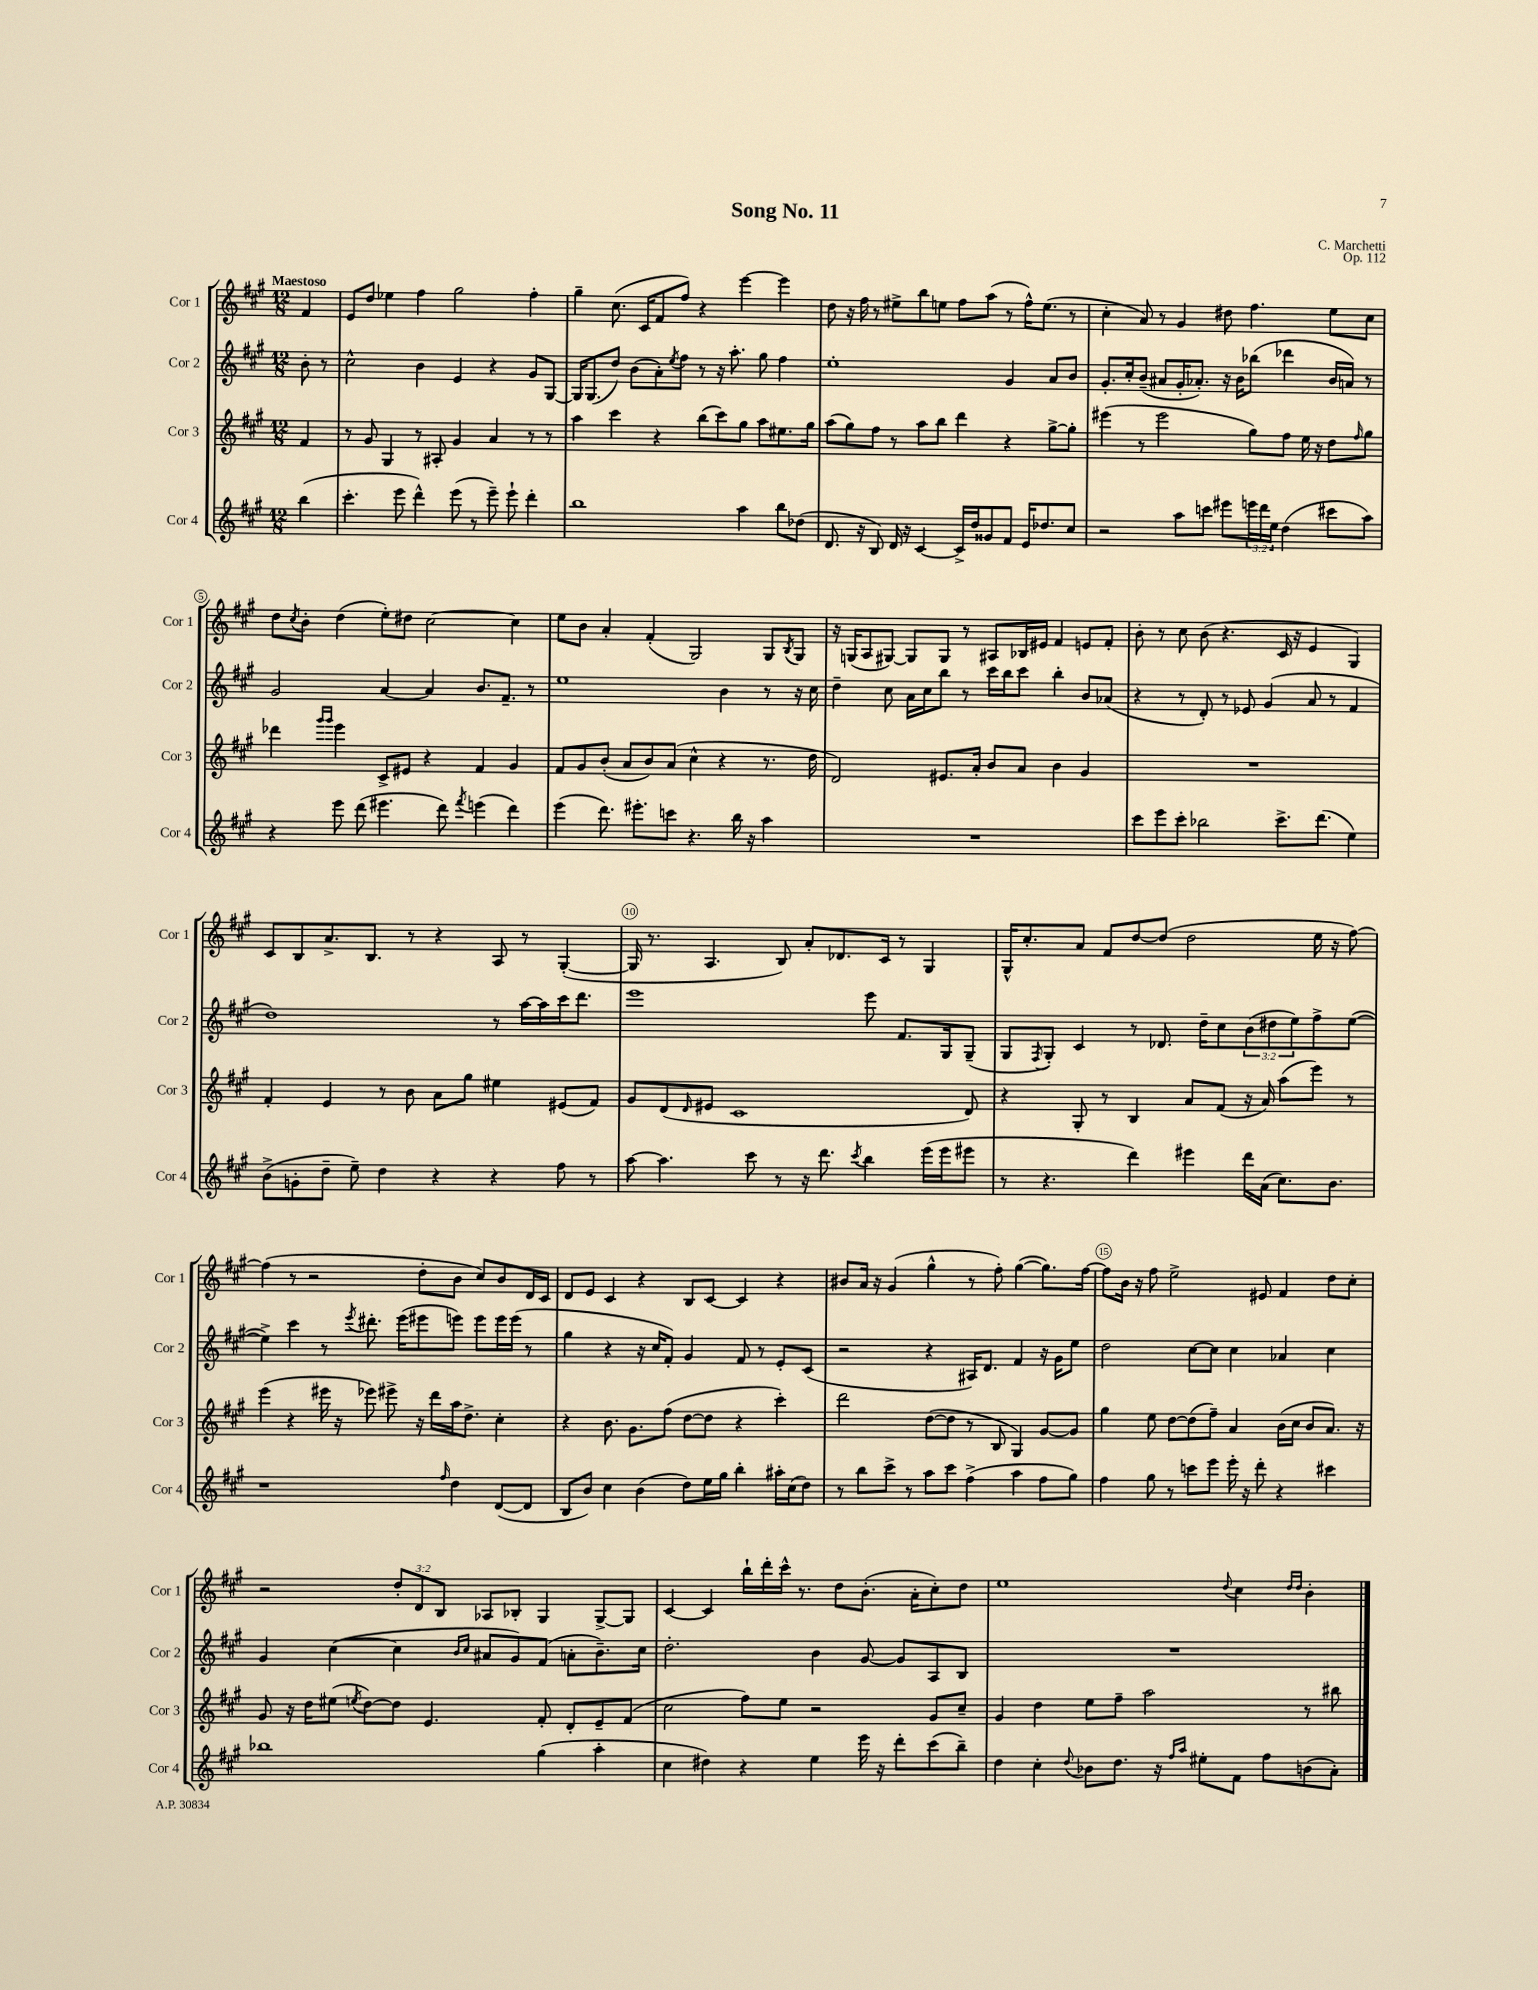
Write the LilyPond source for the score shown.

\header { title = "Song No. 11" composer = "C. Marchetti" opus = "Op. 112" }
<<
\new StaffGroup <<
\new Staff = "s0" \with { instrumentName = "Cor 1" shortInstrumentName = "Cor 1" } {
    \clef treble \key a \major \numericTimeSignature \time 12/8 \override Staff.TupletNumber.text = #tuplet-number::calc-fraction-text \partial 4 \tempo "Maestoso"
    fis'4 |
    e'8 d''8 ees''4 fis''4 gis''2 fis''4-. |
    gis''4-- cis''8.( cis'16 fis'8 fis''8) r4 e'''4~ e'''4 |
    d''8 r16 fis''16 r8 eis''8-> b''8 e''8 fis''8 a''8( r8 fis''16-^) e''8.( r8 |
    cis''4-. a'8) r8 gis'4 dis''8 fis''4. e''8 cis''8 |
    d''8 \acciaccatura { cis''8 } b'8-. d''4( e''8-.) dis''8 cis''2~ cis''4 |
    e''8 b'8 a'4-. fis'4-.( gis2) gis8 \acciaccatura { b8 } gis8 |
    r16 g16( a8 gis8~) gis8 gis8 r8 ais8 bes16 eis'16 fis'4 e'8 fis'8-. |
    b'8-. r8 cis''8 b'8( r4. cis'16 r16 e'4 gis4) |
    cis'8 b8 a'8.-> b8. r8 r4 a8 r8 gis4~-.( |
    gis16 r8. a4. b8) a'8-. des'8. cis'16 r8 gis4 |
    gis16-^ cis''8.-. a'8 fis'8 d''8~ d''8( d''2 e''16 r16 fis''8~) |
    fis''4( r8 r2 d''8-. b'8 cis''8) b'8 d'16 cis'16 |
    d'8 e'8 cis'4 r4 b8 cis'8~ cis'4 r4 |
    bis'8 a'16 r16 gis'4( gis''4-^ r8 fis''8-.) gis''4~( gis''8.) fis''16~ |
    fis''8 b'16 r16 fis''8 e''2-> eis'8 fis'4 d''8 cis''8-. |
    r2 \tuplet 3/2 { d''8-. d'8 b8 } aes8 bes8-. gis4 gis8~-> gis8 |
    cis'4~ cis'4 b''16-! d'''16-. cis'''16-^ r8. d''8 b'8.-.( a'16-. cis''8-.) d''8 |
    e''1 \appoggiatura { d''8 } cis''4 \grace { d''16 d''16 } b'4-. \bar "|." |
}
\new Staff = "s1" \with { instrumentName = "Cor 2" shortInstrumentName = "Cor 2" } {
    \clef treble \key a \major \numericTimeSignature \time 12/8 \override Staff.TupletNumber.text = #tuplet-number::calc-fraction-text \partial 4
    b'8-. r8 |
    cis''2-^ b'4 e'4 r4 gis'8 gis8~ |
    gis16 gis8.( d''8) b'8( a'8-.) \acciaccatura { e''8 } fis''8 r8 r16 a''8.-. gis''8 fis''4 |
    e''1-. gis'4 a'8 b'8 |
    gis'8.-. cis''16-. b'8--( ais'8 gis'16-. aes'8.-.) r16 b'16 bes''8( des'''4 b'16 a'16) r8 |
    gis'2 a'4~ a'4 b'8. fis'8.-- r8 |
    e''1 b'4 r8 r16 cis''16 |
    d''4-- cis''8 a'16 cis''16 b''8 r8 cis'''16 b''16 cis'''8 b''4-. b'8 aes'8( |
    r4 r8 d'8-.) r8 ees'8 gis'4( a'8 r8 fis'4 |
    d''1) r8 a''16~ a''16 cis'''16 d'''8. |
    e'''1 e'''8 fis'8. gis16 gis8--( |
    gis8 \acciaccatura { fis8 } gis8-.) cis'4 r8 des'8. d''16-- cis''8 \tuplet 3/2 { b'8( dis''8 e''8) } fis''8-> e''8~( |
    e''4->) cis'''4 r8 \acciaccatura { e'''8 } dis'''8.-. e'''16( eis'''8 e'''8) e'''8 e'''16 e'''16( r8 |
    gis''4 r4 r16 cis''16 fis'8-.) gis'4 fis'8 r8 e'8-. cis'8( |
    r2 r4 ais16) d'8. fis'4 r16 gis'16 e''8 |
    d''2 cis''8~ cis''8 cis''4 aes'4 cis''4 |
    gis'4 cis''4~( cis''4 \grace { b'16 cis''16 } ais'8 gis'8) fis'8( a'8-. b'8.--) cis''16 |
    d''2.-. b'4 gis'8~ gis'8 a8 b8 |
    R1. \bar "|." |
}
\new Staff = "s2" \with { instrumentName = "Cor 3" shortInstrumentName = "Cor 3" } {
    \clef treble \key a \major \numericTimeSignature \time 12/8 \partial 4
    fis'4 |
    r8 gis'8 gis4 r8 ais8-. gis'4 a'4 r8 r8 |
    a''4 cis'''4 r4 b''8( cis'''8) gis''8 a''8 eis''8. gis''16 |
    a''8( gis''8) fis''8 r8 a''8 b''8 d'''4 r4 gis''8~-> gis''8-. |
    eis'''4( r8 eis'''2 gis''8) fis''8 e''16 r16 d''8 \grace { fis''16 } gis''8 |
    des'''4 \grace { gis'''16 gis'''16 } e'''4 cis'8-> eis'8 r4 fis'4 gis'4 |
    fis'8 gis'8 b'8-.( a'8 b'8) a'8( cis''4-^ r4 r8. d''16 |
    d'2) eis'8. a'16-. b'8 a'8 b'4 gis'4 |
    R1. |
    fis'4-. e'4 r8 b'8 a'8 gis''8 eis''4 eis'8( fis'8) |
    gis'8 d'8( \grace { d'16 } eis'8 cis'1 d'8) |
    r4 gis8-. r8 b4 a'8 fis'8( r16 a'16) a''8( e'''8) r8 |
    e'''4( r4 eis'''16 r16 ees'''8) eis'''8-> r16 d'''16 a''16 d''8.-> cis''4-. |
    r4 b'8. gis'8. fis''8( d''8~ d''8 r4 cis'''4-.) |
    d'''2 d''8~( d''8 r8 b8 gis4) gis'8~ gis'8 |
    gis''4 e''8 d''8~ d''8( fis''8--) a'4 b'16( cis''16 b'8 a'8.) r16 |
    gis'8 r16 d''16 eis''8( \acciaccatura { e''8 } d''8~) d''8 e'4. fis'8-. d'8-. e'8-- fis'8( |
    cis''2 fis''8) e''8 r2 gis'8 cis''8-- |
    gis'4 d''4 e''8 fis''8-- a''2 r8 bis''8 \bar "|." |
}
\new Staff = "s3" \with { instrumentName = "Cor 4" shortInstrumentName = "Cor 4" } {
    \clef treble \key a \major \numericTimeSignature \time 12/8 \override Staff.TupletNumber.text = #tuplet-number::calc-fraction-text \partial 4
    b''4( |
    cis'''4.-. e'''8 d'''4-^) e'''8( r8 e'''8--) e'''8-! d'''4-. |
    b''1 a''4 b''8 des''8( |
    d'8. r16 b8) d'16 r16 cis'4~ cis'16-> d''16 gisis'8 fis'8 e'16 des''8. cis''8 |
    r2 a''8 c'''8 eis'''8 \tuplet 3/2 { e'''16 d'''16 e''16 } d''4( cis'''8 a''8) |
    r4 e'''8 d'''8( eis'''4. d'''8) \acciaccatura { fis'''8 } e'''4( d'''4) |
    e'''4( d'''8.) eis'''8.-. c'''8 r4. b''16 r16 a''4 |
    R1. |
    cis'''8 e'''8 cis'''8-. bes''2 cis'''8.-> d'''8.( e''4) |
    b'8->( g'8-. d''8-- e''8--) d''4 r4 r4 fis''8 r8 |
    a''8~ a''4. cis'''8 r8 r16 d'''8. \acciaccatura { cis'''8 } b''4 e'''16( e'''16 eis'''8 |
    r8 r4. d'''4) eis'''4 d'''16 a'16( cis''8.) b'8. |
    r1 \grace { fis''16 } d''4 d'8~( d'8 |
    b8 b'8) cis''4 b'4( d''8) e''16 gis''16 b''4-. ais''16-. cis''16( d''8) |
    r8 b''8 cis'''8-> r8 a''8 cis'''8 fis''4->( a''4 fis''8 gis''8) |
    fis''4 gis''8 r8 c'''8 e'''8 e'''16-. r16 d'''8-. r4 cis'''4 |
    bes''1 gis''4( a''4-. |
    cis''4 dis''4) r4 e''4 e'''16 r16 d'''8-. cis'''8( b''8--) |
    d''4 cis''4-. \appoggiatura { d''8 } bes'8 d''8. r16 \grace { fis''16 a''16 } eis''8-. fis'8 fis''8 b'8( a'8-.) \bar "|." |
}
>>
>>
\layout { \context { \Score \override BarNumber.break-visibility = ##(#f #t #t) barNumberVisibility = #(every-nth-bar-number-visible 5) \override BarNumber.stencil = #(make-stencil-circler 0.1 0.3 ly:text-interface::print) } }
